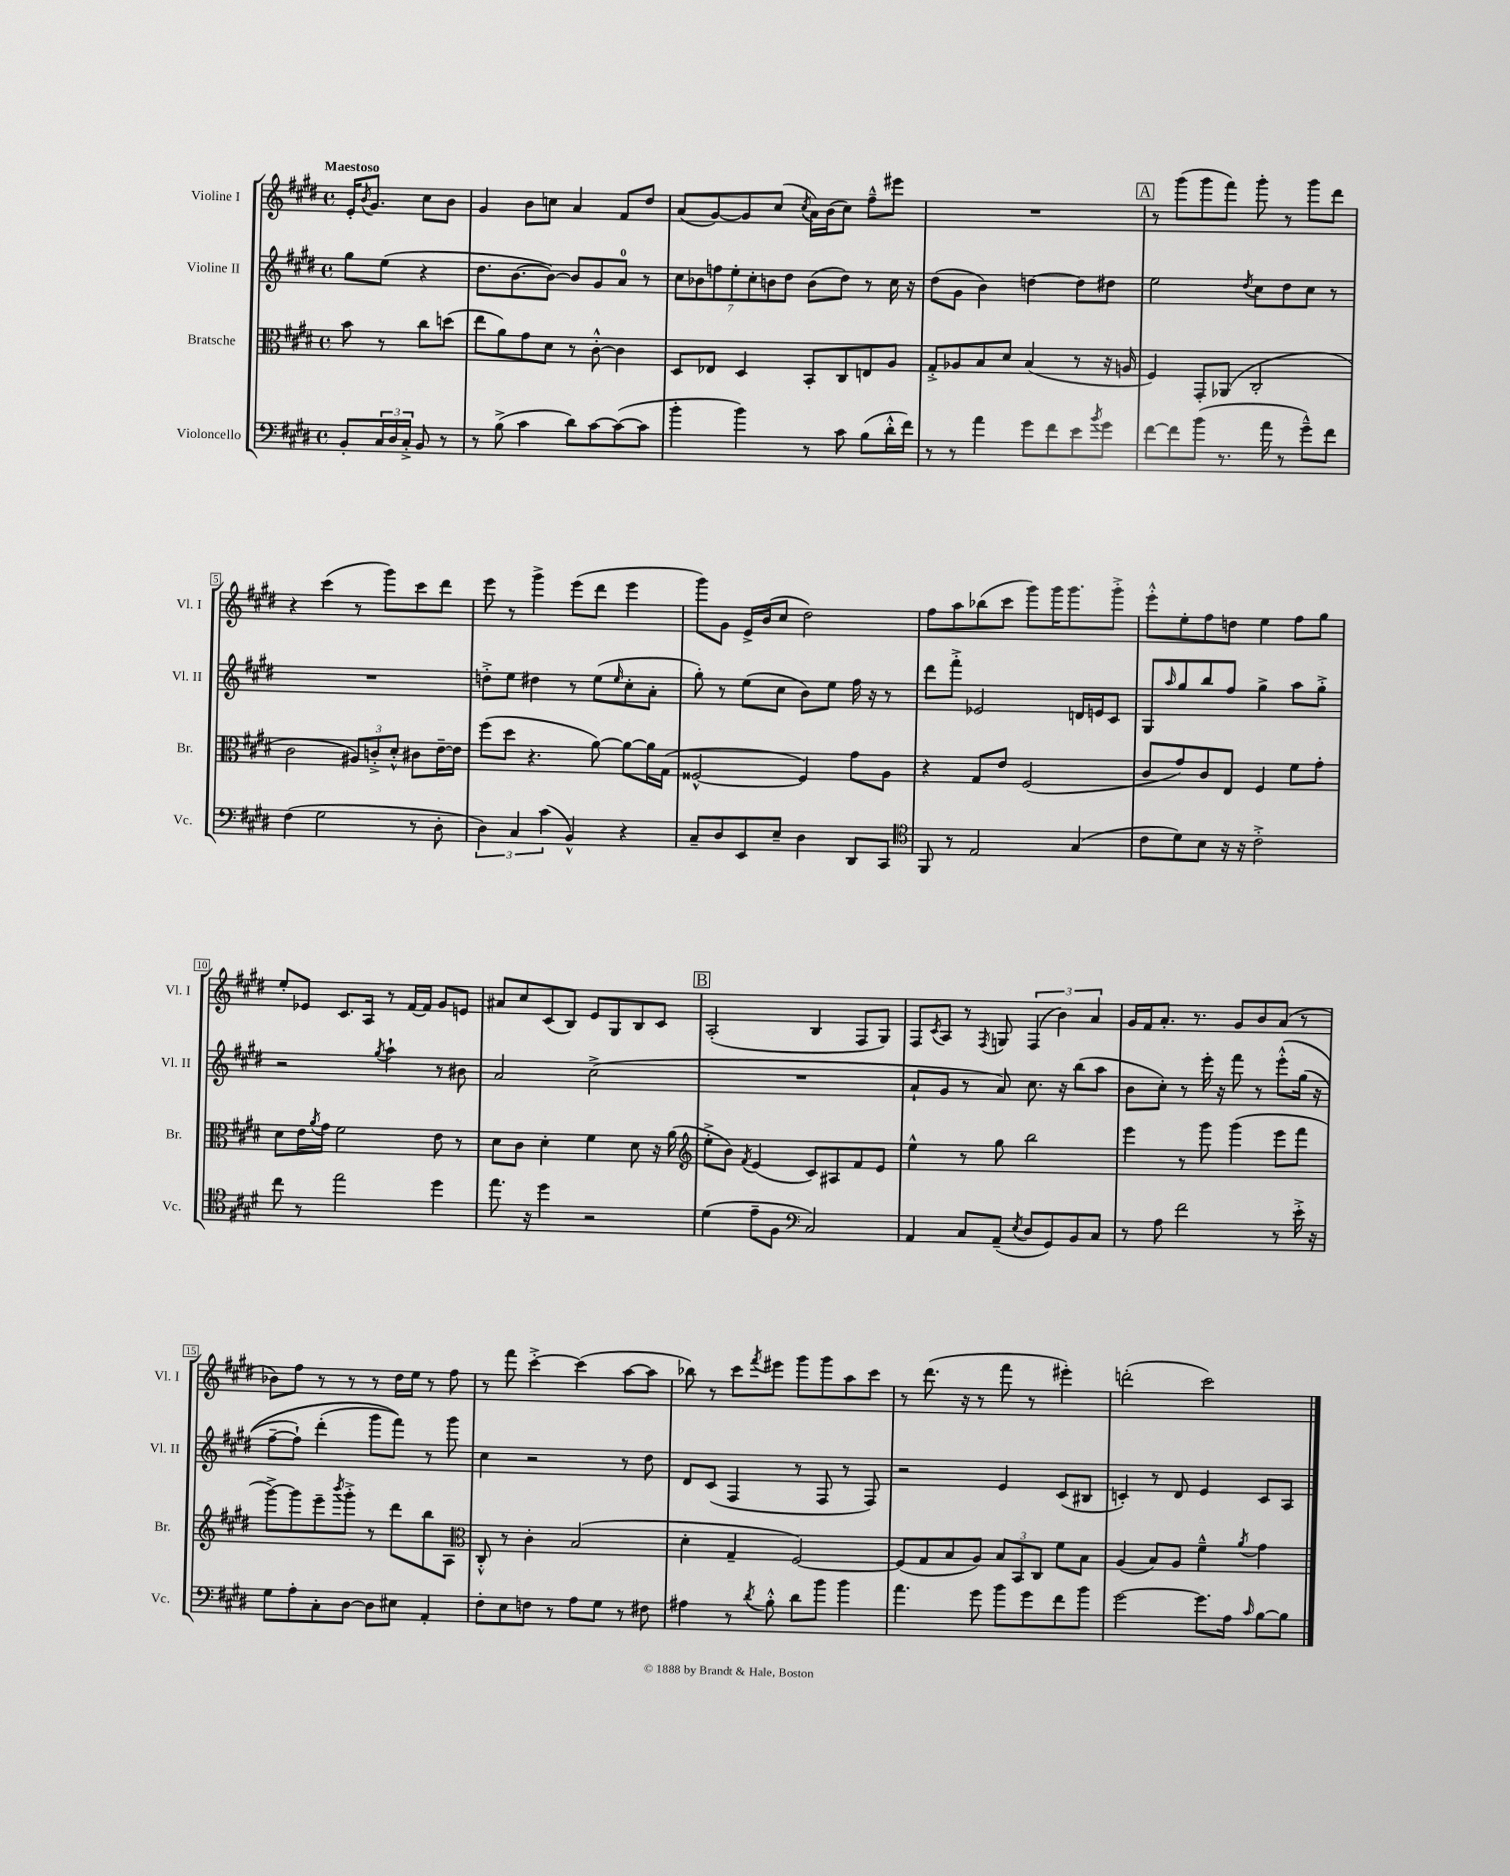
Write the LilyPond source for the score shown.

<<
\new StaffGroup <<
\new Staff = "s0" \with { instrumentName = "Violine I" shortInstrumentName = "Vl. I" } {
    \clef treble \key e \major \defaultTimeSignature \time 4/4 \partial 2 \tempo "Maestoso"
    e'16-. \acciaccatura { b'8 } gis'8. cis''8 b'8 |
    gis'4 b'8 c''8 a'4 fis'8 dis''8 |
    a'8( gis'8~) gis'8 cis''8( \acciaccatura { cis''8 } a'16) b'16( cis''8) fis''8---^ eis'''8 |
    R1 |
    \mark \markup { \box "A" } r8 gis'''8( gis'''8 fis'''8) gis'''8-. r8 gis'''8 dis'''8 |
    r4 cis'''4( r8 gis'''8) cis'''8 dis'''8 |
    e'''8 r8 gis'''4-> e'''8( dis'''8 e'''4 |
    gis'''8) gis'8 e'16-> b'16( cis''8 dis''2) |
    fis''8 a''8 bes''8( cis'''8 gis'''8) gis'''16 gis'''8. gis'''8-.-> |
    e'''8-.-^ e''8-. fis''8 d''8 e''4 fis''8 gis''8 |
    e''8-. ees'8 cis'8. a16 r8 fis'16~ fis'16 gis'8 e'8 |
    ais'8 cis''8 cis'8( b8) e'8 gis8 b8 cis'8 |
    \mark \markup { \box "B" } a2-.( b4 fis8 gis8) |
    fis8 \acciaccatura { cis'8 } a8 r8 \acciaccatura { fis8 } g8 \tuplet 3/2 { fis4( b'4) a'4 } |
    gis'16 fis'16 a'8.-. r8. gis'8 b'8 a'8( r8 |
    bes'8) fis''8 r8 r8 r8 dis''16 e''16 r8 fis''8 |
    r8 fis'''8 cis'''4~-.-> cis'''4( a''8~ a''8 |
    bes''8) r8 cis'''8 \acciaccatura { fis'''8 } eis'''8 gis'''8 gis'''8 a''8 cis'''8 |
    r8 dis'''8.( r16 r8 fis'''8 r8 eis'''4-.) |
    d'''2-.( cis'''2) \bar "|." |
}
\new Staff = "s1" \with { instrumentName = "Violine II" shortInstrumentName = "Vl. II" } {
    \clef treble \key e \major \defaultTimeSignature \time 4/4 \partial 2
    gis''8 e''8( r4 |
    dis''8. b'8.~ b'8~) b'8 gis'8 a'8-0 r8 |
    \tuplet 7/4 { cis''8 bes'8 f''8 e''8-. cis''8-. b'8 dis''8 } b'8( dis''8) r8 cis''16 r16 |
    dis''8( gis'8 b'4) d''4~ d''8 dis''8 |
    \mark \markup { \box "A" } e''2 \acciaccatura { dis''8 } cis''8 dis''8 cis''8 r8 |
    R1 |
    d''8-.-> e''8 dis''4 r8 e''8( \grace { e''16 } cis''8-. a'8-. |
    gis''8-.) r8 e''8( cis''8 b'8) e''8 fis''16 r16 r8 |
    dis'''8 fis'''8-.-> ees'2 d'16 e'16 cis'8 |
    gis8 \grace { a''16 } gis''8 b''8 fis''8 gis''4-> a''8 gis''8-.-> |
    r2 \acciaccatura { gis''8 } a''4-! r8 bis'8 |
    a'2 cis''2->( |
    \mark \markup { \box "B" } R1 |
    a'8-! gis'8 r8 a'8) cis''8. r16 b''8( a''8 |
    b'8 cis''8-.) r8 e'''16-. r16 fis'''8 r8 e'''8-.-^\( gis''16( r16 |
    fis''8~-- fis''8-!) dis'''4-.( gis'''8 fis'''8)\) r8 gis'''8 |
    cis''4 r2 r8 dis''8 |
    dis'8 cis'8( fis4 r8 fis8 r8 fis8) |
    r2 e'4 cis'8( bis8 |
    c'4-.) r8 dis'8 e'4 c'8 a8 \bar "|." |
}
\new Staff = "s2" \with { instrumentName = "Bratsche" shortInstrumentName = "Br." } {
    \clef alto \key e \major \defaultTimeSignature \time 4/4 \partial 2
    b'8 r8 cis''8 d''8( |
    e''8 a'8) gis'8 dis'8 r8 cis'8~-.-^ cis'4 |
    dis8 ees8 dis4 b,8-. cis8 e8 a8 |
    gis8-.-> aes8 b8 dis'8 b4( r8 r16 a16 |
    \mark \markup { \box "A" } fis4) gis,8-. aes,8( cis2-. |
    cis'2 \tuplet 3/2 { ais8) c'8-.-> dis'8-.-^ } cis'8 e'16~-- e'16 |
    fis''8( dis''8 r4. a'8~) a'8~ a'16 gis16( |
    fisis2~-^ fisis4) gis'8 a8 |
    r4 gis8 e'8 fis2( |
    cis'8 gis'8) cis'8 e8 fis4 fis'8 gis'8-. |
    dis'8 e'16 \acciaccatura { a'8 } gis'16 fis'2 e'8 r8 |
    dis'8 cis'8 dis'4-. fis'4 dis'8 r16 a'16( |
    \mark \markup { \box "B" } \clef treble e''8-.-> b'8) \acciaccatura { fis'8 } e'4( cis'8) ais8 fis'8 e'8 |
    e''4-^ r8 gis''8 b''2 |
    e'''4 r8 gis'''8 gis'''4( e'''8 fis'''8 |
    gis'''8~->) gis'''8 e'''8-- \acciaccatura { b'''8 } gis'''8-.-> r8 dis'''8 b''8 a8 |
    \clef alto cis8-.-^ r8 cis'4-. b2( |
    dis'4-. gis4-- fis2~) |
    fis8( gis8 b8 a8) \tuplet 3/2 { b8 b,8 cis8 } fis'8 b8 |
    a4( b8) a8 fis'4---^ \acciaccatura { a'8 } gis'4 \bar "|." |
}
\new Staff = "s3" \with { instrumentName = "Violoncello" shortInstrumentName = "Vc." } {
    \clef bass \key e \major \defaultTimeSignature \time 4/4 \partial 2
    b,8-. \tuplet 3/2 { cis16 dis16 cis16-.-> } b,8 r8 |
    r8 b8->( cis'4 dis'8) cis'8~ cis'8~( cis'8 |
    b'4-. b'4) r8 cis'8 b8( dis'16-.-^ fis'16) |
    r8 r8 a'4 gis'8 fis'8 e'8 \acciaccatura { b'8 } gis'8 |
    \mark \markup { \box "A" } fis'8~ fis'8 b'8( r8. a'16 r8 gis'8---^) fis'8 |
    fis4( gis2 r8 dis8-. |
    \tuplet 3/2 { dis4) cis4 cis'4( } b,4-^) r4 |
    cis8-- dis8 e,8 e8-- dis4 dis,8 cis,8 |
    \clef tenor fis,8 r8 e2 gis4( |
    cis'8 dis'8) b8 r16 r16 cis'2-.-> |
    cis''8 r8 e''2 dis''4 |
    e''8. r16 dis''4 r2 |
    \mark \markup { \box "B" } dis'4( e'8-- fis8 \clef bass cis2) |
    a,4 cis8 a,8--( \acciaccatura { e8 } dis8 gis,8) b,8 cis8 |
    r8 a8 fis'2 r8 e'16-.-> r16 |
    gis8 a8-. cis8-. dis8~ dis8 eis8 a,4-. |
    fis8-. e8 f8 r8 a8 gis8 r8 fis8 |
    ais4 r8 \acciaccatura { dis'8 } b8-.-^ dis'8 b'8 b'4 |
    a'4. gis'8 b'8 gis'8 fis'8 b'8 |
    gis'2~ gis'8. a16 \grace { cis'16 } b8~ b8 \bar "|." |
}
>>
>>
\layout { \context { \Score \override BarNumber.stencil = #(make-stencil-boxer 0.1 0.3 ly:text-interface::print) } }
